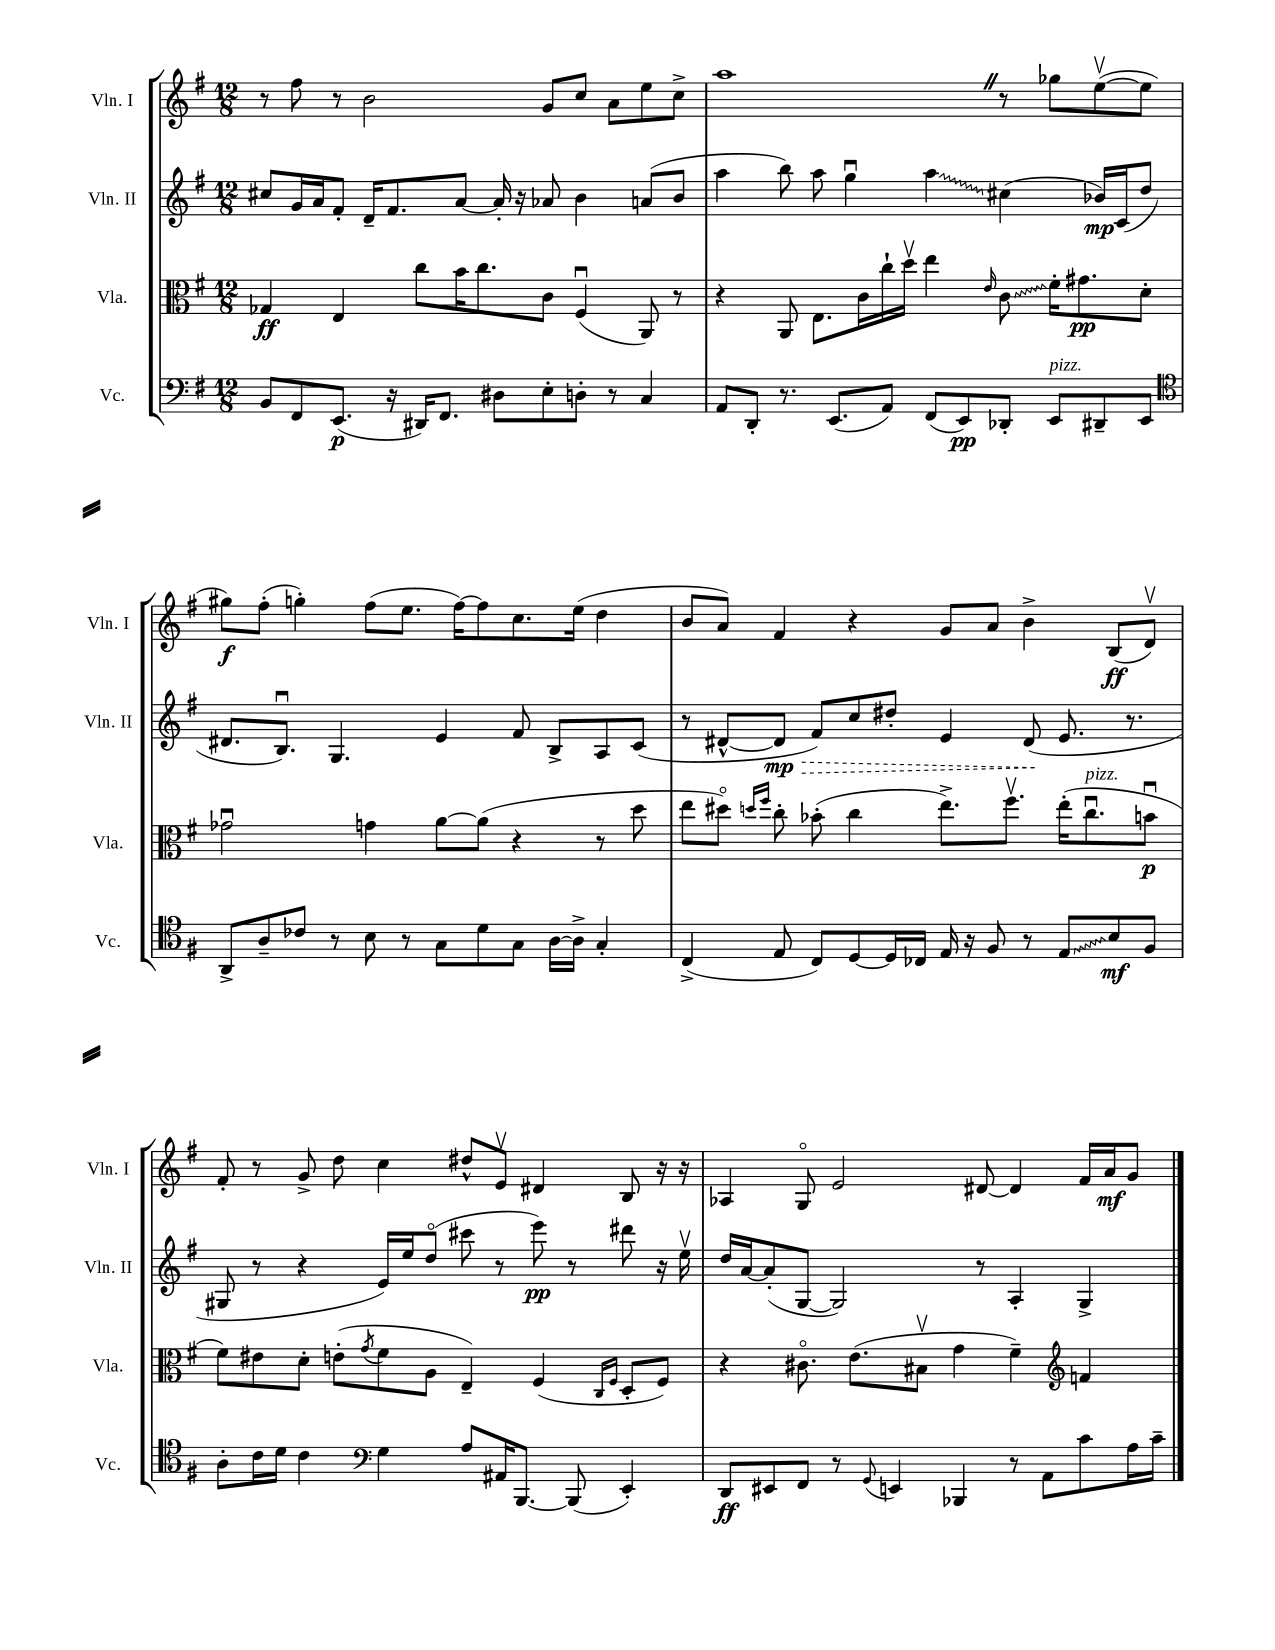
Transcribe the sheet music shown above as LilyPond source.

<<
\new StaffGroup <<
\new Staff = "s0" \with { instrumentName = "Vln. I" shortInstrumentName = "Vln. I" } {
    \clef treble \key g \major \numericTimeSignature \time 12/8
    r8 fis''8 r8 b'2 g'8 c''8 a'8 e''8 c''8-> |
    a''1 \once \override BreathingSign.text = \markup { \musicglyph "scripts.caesura.straight" } \breathe r8 ges''8 e''8~\upbow( e''8 |
    gis''8\f) fis''8-.( g''4-.) fis''8( e''8. fis''16~) fis''8 c''8. e''16( d''4 |
    b'8 a'8) fis'4 r4 g'8 a'8 b'4-> b8\ff( d'8\upbow) |
    fis'8-. r8 g'8-> d''8 c''4 dis''8-^ e'8\upbow dis'4 b8 r16 r16 |
    aes4 g8\flageolet e'2 dis'8~ dis'4 fis'16 a'16\mf g'8 \bar "|." |
}
\new Staff = "s1" \with { instrumentName = "Vln. II" shortInstrumentName = "Vln. II" } {
    \clef treble \key g \major \numericTimeSignature \time 12/8
    cis''8 g'16 a'16 fis'8-. d'16-- fis'8. a'8~ a'16-. r16 aes'8 b'4 a'8( b'8 |
    a''4 b''8) a''8 g''4\downbow \once \override Glissando.style = #'zigzag a''4\glissando cis''4( bes'16\mp) c'16( d''8 |
    dis'8. b8.\downbow) g4. e'4 fis'8 b8-> a8 c'8( |
    r8 dis'8~-^ \once \override Hairpin.style = #'dashed-line dis'8\mp\> fis'8) c''8 dis''8-. e'4 dis'8\!( e'8. r8. |
    gis8 r8 r4 e'16) e''16 d''8\flageolet( cis'''8 r8 e'''8\pp) r8 dis'''8 r16 e''16\upbow |
    d''16 a'16~ a'8-.( g8~ g2) r8 a4-. g4-> \bar "|." |
}
\new Staff = "s2" \with { instrumentName = "Vla." shortInstrumentName = "Vla." } {
    \clef alto \key g \major \numericTimeSignature \time 12/8
    ges4\ff e4 c''8 b'16 c''8. c'8 fis4\downbow( a,8) r8 |
    r4 a,8 e8. c'16 c''16-! d''16\upbow e''4 \grace { e'16 } \once \override Glissando.style = #'zigzag c'8\glissando fis'16-. gis'8.\pp d'8-. |
    ges'2\downbow g'4 a'8~ a'8( r4 r8 d''8 |
    e''8 dis''8\flageolet) \grace { d''16 fis''16 } c''8-. bes'8-.( c''4 e''8.->) fis''8.\upbow e''16-.( c''8.\downbow^\markup { \italic "pizz." } b'8\downbow\p |
    fis'8) eis'8 d'8-. e'8-.( \acciaccatura { g'8 } fis'8 a8 e4--) fis4( \grace { c16 fis16 } d8-. fis8) |
    r4 cis'8.\flageolet e'8.( bis8\upbow g'4 fis'4--) \clef treble f'4 \bar "|." |
}
\new Staff = "s3" \with { instrumentName = "Vc." shortInstrumentName = "Vc." } {
    \clef bass \key g \major \numericTimeSignature \time 12/8
    b,8 fis,8 e,8.\p( r16 dis,16) fis,8. dis8 e8-. d8-. r8 c4 |
    a,8 d,8-. r8. e,8.( a,8) fis,8( e,8\pp) des,8-. e,8^\markup { \italic "pizz." } dis,8-- e,8 |
    \clef tenor a,8-> a8-- ces'8 r8 b8 r8 g8 d'8 g8 a16~ a16-> g4-. |
    c4->( e8 c8) d8~ d16 ces16 e16 r16 fis8 r8 \once \override Glissando.style = #'zigzag e8\glissando b8\mf fis8 |
    a8-. c'16 d'16 c'4 \clef bass g4 a8 ais,16 b,,8.~ b,,8( e,4-.) |
    d,8\ff eis,8 fis,8 r8 \appoggiatura { g,8 } e,4 bes,,4 r8 a,8 c'8 a16 c'16-- \bar "|." |
}
>>
>>
\layout { \context { \Score \remove "Bar_number_engraver" } }
